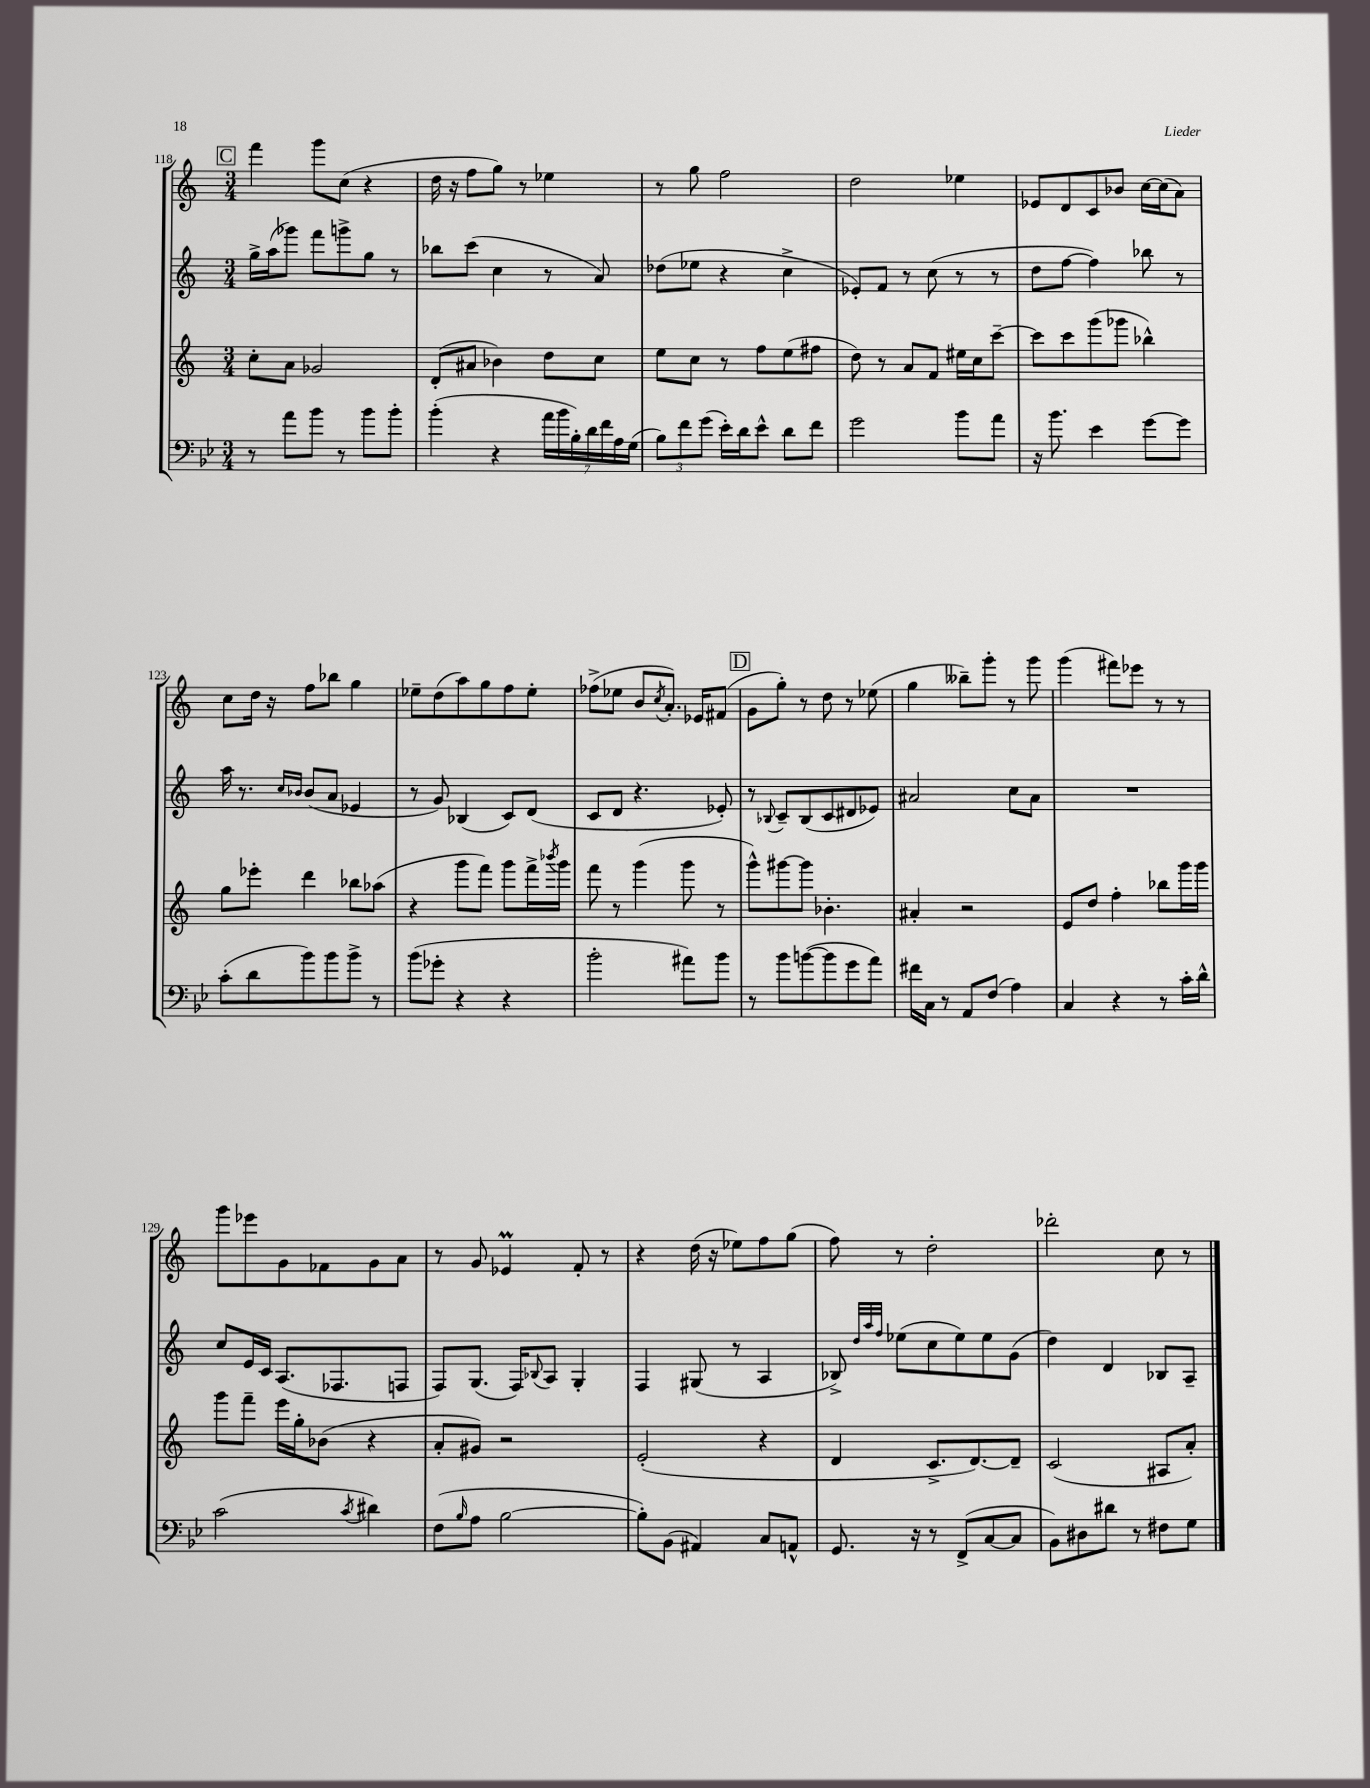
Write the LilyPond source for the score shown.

<<
\new StaffGroup <<
\new Staff = "s0" {
    \clef treble \key c \major \numericTimeSignature \time 3/4
    \mark \markup { \box "C" } f'''4 g'''8 c''8( r4 |
    d''16 r16 f''8 g''8) r8 ees''4 |
    r8 g''8 f''2 |
    d''2 ees''4 |
    ees'8 d'8 c'8 bes'8 c''16~ c''16( a'8) |
    c''8 d''16 r16 f''8 bes''8 g''4 |
    ees''8-- d''8( a''8) g''8 f''8 ees''8-. |
    fes''8->( ees''8 b'8 \acciaccatura { c''8 } a'8.-.) ees'16 fis'8( |
    \mark \markup { \box "D" } g'8 g''8-.) r8 d''8 r8 ees''8( |
    g''4 beses''8--) g'''8-. r8 g'''8 |
    g'''4( fis'''8) ees'''8 r8 r8 |
    g'''8 ees'''8 g'8 fes'8 g'8 a'8 |
    r8 g'8 ees'4\prall f'8-. r8 |
    r4 d''16( r16 ees''8) f''8 g''8( |
    f''8) r8 d''2-. |
    des'''2-. c''8 r8 \bar "|." |
}
\new Staff = "s1" {
    \clef treble \key c \major \numericTimeSignature \time 3/4
    \mark \markup { \box "C" } g''16-> a''16( ges'''8) f'''8 g'''8-> g''8 r8 |
    bes''8 c'''8( c''4 r8 a'8) |
    des''8( ees''8 r4 c''4-> |
    ees'8-.) f'8 r8 c''8( r8 r8 |
    d''8 f''8~ f''4) bes''8 r8 |
    a''16 r8. \grace { c''16 bes'16 } bes'8( a'8 ees'4 |
    r8 g'8) bes4( c'8) d'8( |
    c'8 d'8 r4. ees'8-.) |
    \mark \markup { \box "D" } r8 \appoggiatura { bes8 } c'8-- bes8( c'8 dis'8 ees'8) |
    ais'2 c''8 ais'8 |
    R2. |
    c''8 e'16 c'16 a8.( fes8. f8 |
    f8) g8.( f16) \appoggiatura { bes8 } a8 g4-. |
    f4 gis8( r8 a4 |
    bes8->) \grace { d''32 a''32 f''32 } ees''8( c''8 ees''8) ees''8 g'8( |
    d''4) d'4 bes8 a8-- \bar "|." |
}
\new Staff = "s2" {
    \clef treble \key c \major \numericTimeSignature \time 3/4
    \mark \markup { \box "C" } c''8-. a'8 ges'2 |
    d'8-.( ais'8 bes'4) d''8 c''8 |
    e''8 c''8 r8 f''8 e''8( fis''8 |
    d''8) r8 a'8 f'8 eis''16 c''16 c'''8~-- |
    c'''8 c'''8 g'''8( ges'''8 bes''4-^) |
    g''8 ees'''8-. d'''4 bes''8 aes''8( |
    r4 g'''8 f'''8) g'''8 f'''16-> \acciaccatura { bes'''8 } g'''16 |
    f'''8 r8 g'''4( g'''8 r8 |
    \mark \markup { \box "D" } g'''8-^) gis'''8~ gis'''8 bes'4.-. |
    ais'4-. r2 |
    e'8 d''8 f''4-. bes''8 g'''16 g'''16 |
    g'''8 f'''8-- e'''16 g''16-. bes'8( r4 |
    a'8-. gis'8) r2 |
    e'2-.( r4 |
    d'4 c'8.-> d'8.~) d'8-- |
    c'2( ais8 a'8-.) \bar "|." |
}
\new Staff = "s3" {
    \clef bass \key bes \major \numericTimeSignature \time 3/4
    \mark \markup { \box "C" } r8 a'8 bes'8 r8 bes'8 bes'8-. |
    bes'4-.( r4 \tuplet 7/4 { a'16 bes'16 bes16-.) d'16 f'16 a16 g16( } |
    \tuplet 3/2 { bes8) f'8 g'8( } ees'16-.) d'16 ees'8-^ d'8 f'8 |
    g'2 bes'8 a'8 |
    r16 bes'8. ees'4 g'8~ g'8 |
    c'8-.( d'8 bes'8) bes'8 bes'8-> r8 |
    bes'8( ges'8-. r4 r4 |
    bes'2-. ais'8) bes'8 |
    \mark \markup { \box "D" } r8 bes'8 b'8~( b'8 g'8 a'8) |
    fis'16 c16 r8 a,8 f8( a4) |
    c4 r4 r8 c'16-. d'16-^ |
    c'2( \acciaccatura { c'8 } dis'4) |
    f8( \grace { bes16 } a8 bes2~ |
    bes8-.) bes,8( ais,4) c8 a,8-^ |
    g,8. r16 r8 f,8->( c8~ c8 |
    bes,8) dis8 dis'8 r8 fis8 g8 \bar "|." |
}
>>
>>
\layout { \context { \Score currentBarNumber = #118 } }
